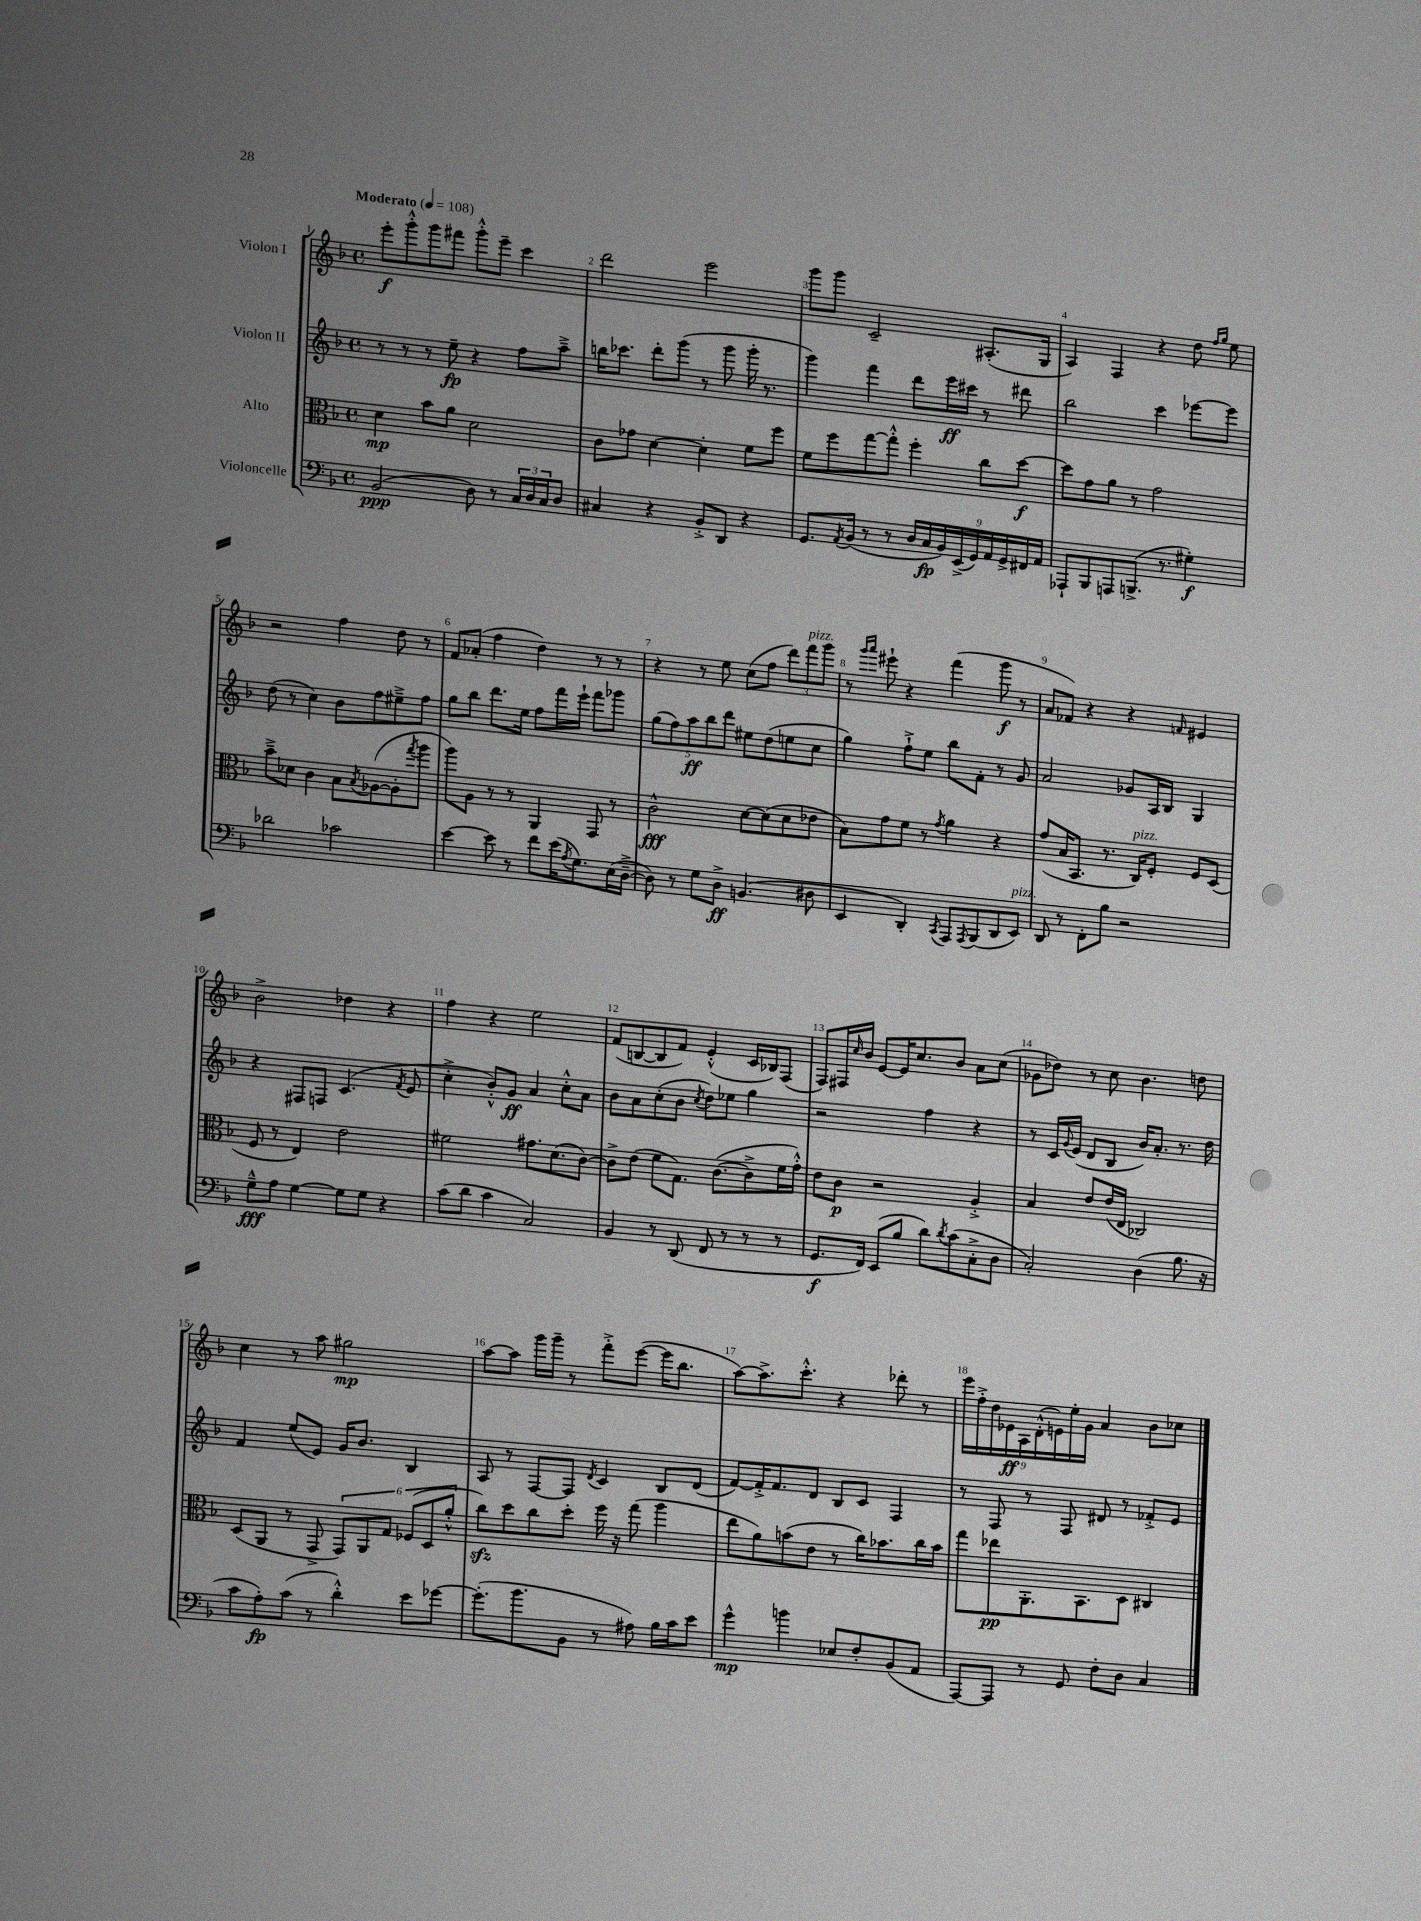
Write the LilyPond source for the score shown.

<<
\new StaffGroup <<
\new Staff = "s0" \with { instrumentName = "Violon I" } {
    \clef treble \key f \major \defaultTimeSignature \time 4/4 \tempo "Moderato" 4 = 108
    e'''8-.\f g'''8-.-^ g'''8 fis'''8 g'''8-.-^ e'''8-- c'''4 |
    d'''2 e'''2 |
    g'''8 g'''8 c'2-- ais8.-.( g16 |
    a4) f4 r4 d''8 \grace { f''16 g''16 } e''8 |
    r2 f''4 d''8 r8 |
    f'8 aes'8-.( f''4 d''4) r8 r8 |
    r4 r8 e''8 c''8( f''8 \tuplet 3/2 { d'''8) f'''8^\markup { \italic "pizz." } g'''8 } |
    r8 \grace { g'''16 a'''16 } eis'''8-! r4 f'''4( g'''8\f r8 |
    a'8 fes'8) r4 r4 \grace { f'16 } eis'4 |
    bes'2-> des''4 r4 |
    f''4 r4 e''2 |
    f'8( b8~ b8 f'8) e'4-.-^( c'16 bes16) f8( |
    f8) fis16 \grace { c''16 } bes'16 e'8~ e'16 c''8. bes'8 a'8 c''8( |
    ges'8 des''8) r8 c''8 bes'4. d''8 |
    c''4 r8 a''8 gis''2\mp |
    a''8~ a''8 g'''16 g'''16-- r8 f'''8-.-> e'''8~( e'''16 bes''8. |
    a''8~) a''8.-> c'''8.-.-^ r4 des'''8-. r8 |
    \tuplet 9/8 { e'''16 f''16-.-> d''16 ees'16\ff a16 d'16-.-^( e'16) e''16-. g'16 } a'4 bes'8 ces''8 \bar "|." |
}
\new Staff = "s1" \with { instrumentName = "Violon II" } {
    \clef treble \key f \major \defaultTimeSignature \time 4/4
    r8 r8 r8 e''8--\fp r4 f''8 a''8---> |
    b''16 ces'''8. d'''8-. g'''8( r8 g'''8 g'''16-. r8. |
    g'''4) f'''4 d'''8 e'''16\ff cis'''16 r8 dis'''8 |
    bes''2 c'''4 ees'''8~ ees'''8 |
    d''8( r8 c''4) bes'8 f''8 eis''8---> f''8 |
    g''8 bes''8 d'''8. e''16 f''8 f'''16 e'''16-! f'''8 ges'''8 |
    \tuplet 5/4 { g''8( f''8) a''8\ff bes''8 d'''8 } eis''8 d''8( e''8 c''8 |
    g''4) f''8-!-> e''8 bes''8 f'8-. r8 g'8 |
    a'2 ges'8 a16 bes16 g4 |
    r4 fis8 f8 c'4.( \acciaccatura { f'8 } e'8 |
    c''4-.-> bes'8-.-^) g'8\ff a'4 c''8-.-^ a'8 |
    bes'8 a'8 c''8-.( bes'8 \acciaccatura { c''8 } d''8) ees''8 g''4 |
    r2 f''4 r4 |
    r8 c'16 \appoggiatura { g'8 } e'16( d'8 bes8 bes'16) a'8.-. r8. d''16 |
    f'4 e''8( e'8) g'16 bes'8. bes4 |
    a8 r8 f8~ f8 \acciaccatura { d'8 } c'4 bes8 d'8( |
    f'8~) f'16-.-> f'8. d'8 bes8 c'8 f4 |
    r8 f8 r8 f8 dis'8 r8 fes'8-.-> e'8 \bar "|." |
}
\new Staff = "s2" \with { instrumentName = "Alto" } {
    \clef alto \key f \major \defaultTimeSignature \time 4/4
    d'4\mp bes'8 a'8 d'2 |
    c'8 ges'8 d'4~ d'4-. f'8 f''8 |
    f'8 f''8 g''8~ g''8-.-^ f''4-. c''8 d''8~\f |
    d''8 g'8 a'8 r8 g'2 |
    bes'8---> des'8 c'4 bes8 \acciaccatura { bes8 } aes8~( aes8-. \acciaccatura { g''8 } a''8 |
    a''8) a8 r8 r8 a,4 g,8 r8 |
    c'2-^\fff d'8~ d'8( d'8 ees'8 |
    bes8) g'8 f'8 r8 \acciaccatura { g'8 } a'4 r4 |
    g'8( bes16 bes,8. r8. c16^\markup { \italic "pizz." }) f8-. f8 d8( |
    f8 r8 e4) e'2 |
    fis'2 gis'8. d'8.( c'8~) |
    c'8-> e'8( f'8 g8.) c'8.~( c'8-> f'16 g'16-.-^) |
    e'8 c'8\p r2 a4-.-> |
    bes4 e'8 e'16( e16 ces2) |
    d8( a,8 r8 g,8-> \tuplet 6/4 { g,8) a,8 g8 fes8( d8 a'8-.-^ } |
    c''8\sfz) d''8 c''8 d''8-. f''16 r16 g''8( a''4 |
    e''8 a'8) b'8( e'8 r8 c''16) bes'8. c''16 bes'16 |
    g''8 ees''8\pp a,8.-. bes,8. d8 cis4 \bar "|." |
}
\new Staff = "s3" \with { instrumentName = "Violoncelle" } {
    \clef bass \key f \major \defaultTimeSignature \time 4/4
    bes,2\ppp( d8) r8 \tuplet 3/2 { c16 d16 c16 } d8 |
    cis4 r4 bes,8-.-> d,8 r4 |
    g,8. \acciaccatura { a,8 } bes,16( r8 r8 \tuplet 9/8 { d16 c16\fp bes,16) e,16->( g,16) a,16 g,16-> fis,16 a,16 } |
    aes,,8-! bes,,8 a,,8 b,,8.->( r8. gis4-.\f) |
    des'2 ces'2 |
    e'4~ e'8 r8 f'8 e'16( \acciaccatura { a8 } g8.) e16( d16~---> |
    d8) r8 g8 d8->\ff b,4.( dis8 |
    e,4 d,4-.) \acciaccatura { c,8 } a,,8 \acciaccatura { a,,8 } bes,,8( d,8 e,8^\markup { \italic "pizz." }) |
    d,8 r8 f,8-. bes8 r2 |
    g8---^\fff a8 g4~ g8 g8 r4 |
    c'8( d'8 c'4 c2) |
    bes,4 r8 d,8( f,8 r8 r8 r8 |
    g,8.\f f,16) e,8( bes8 d'8) \acciaccatura { d'8 } c'8( c8-.-> d8 |
    c2-.) d4( bes8. r16 |
    c'8 a8-.\fp) c'8( r8 d'4-.-^) e'8 ges'8~ |
    ges'8.-.( bes'8. bes,8 r8 ais8) bes16 c'16 e'8 |
    g'4-^\mp b'4 ees8 f8-. bes,8( a,8 |
    a,,8~) a,,8 r8 g,8 f8-. d8 c4 \bar "|." |
}
>>
>>
\layout { \context { \Score \override BarNumber.break-visibility = ##(#f #t #t) barNumberVisibility = #all-bar-numbers-visible } }
